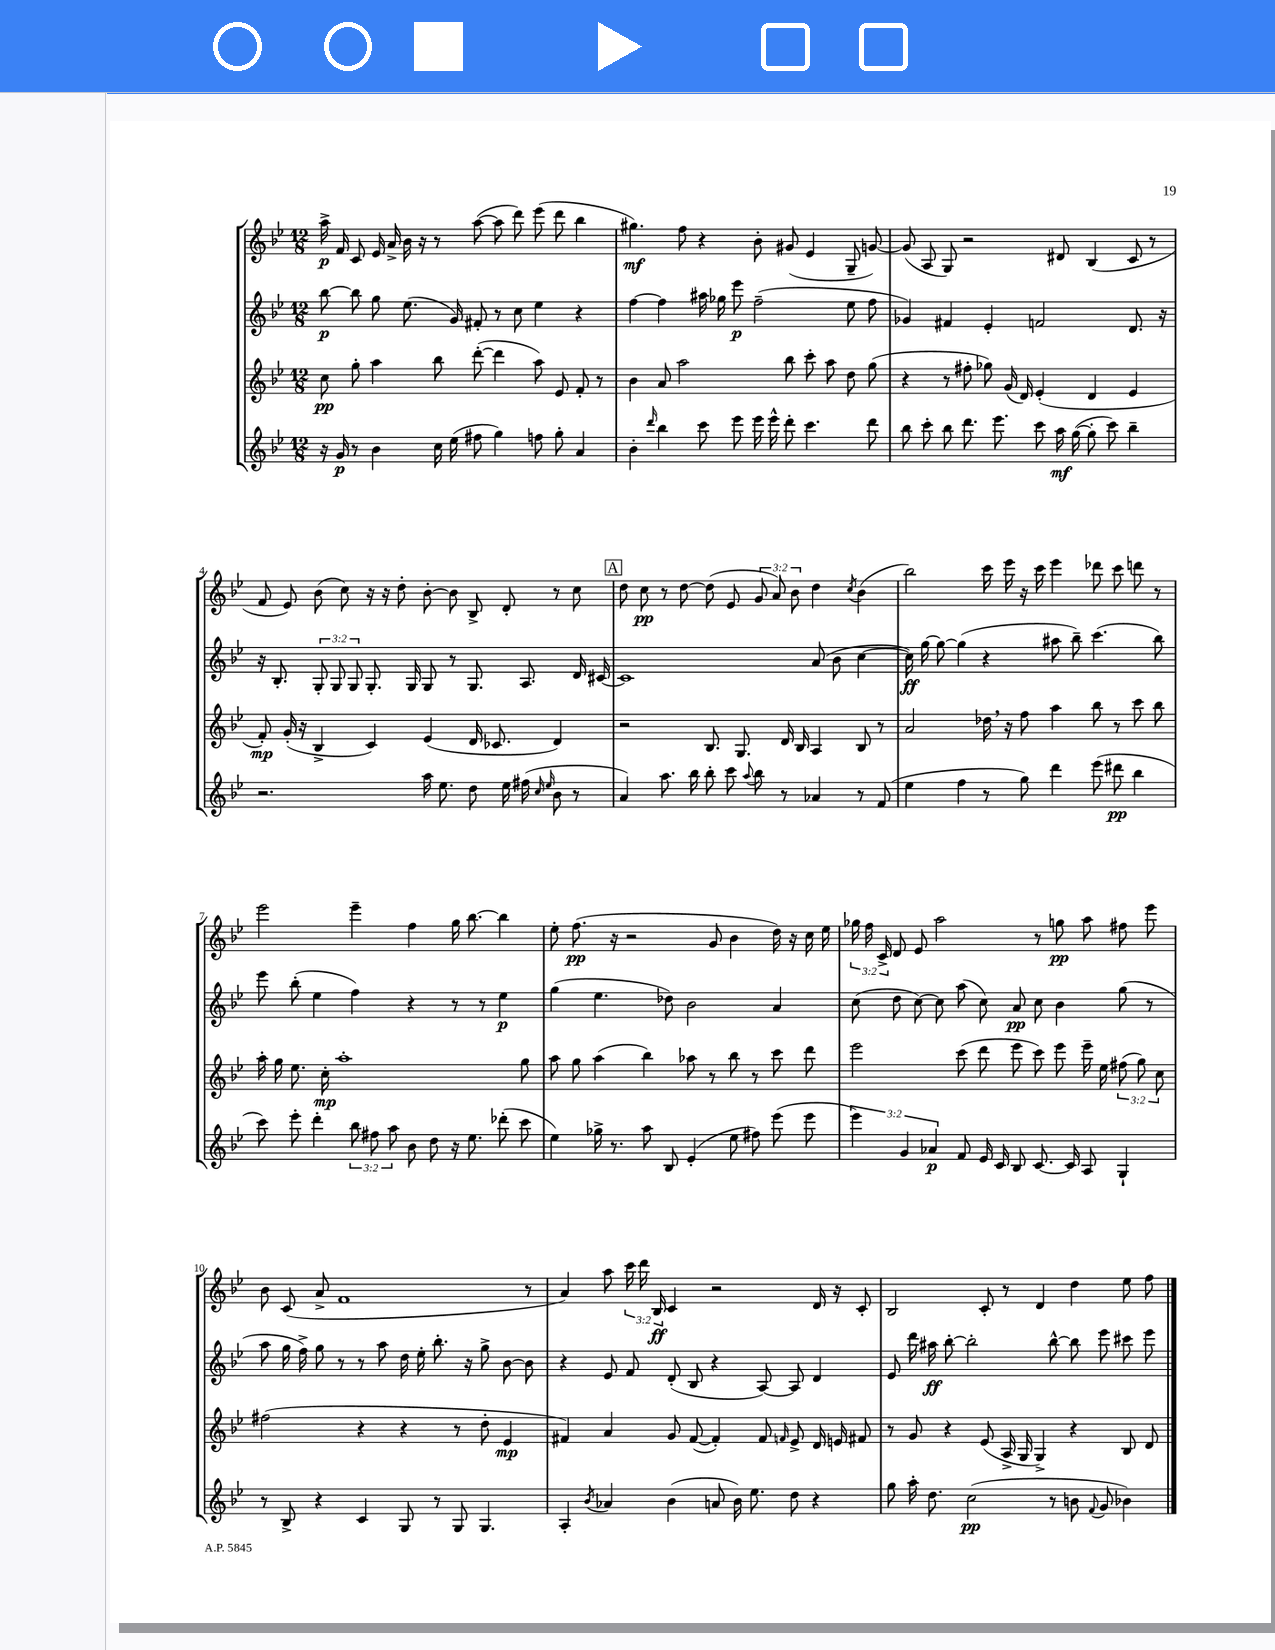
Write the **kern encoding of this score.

**kern	**kern	**kern	**kern
*staff4	*staff3	*staff2	*staff1
*clefG2	*clefG2	*clefG2	*clefG2
*k[b-e-]	*k[b-e-]	*k[b-e-]	*k[b-e-]
*M12/8	*M12/8	*M12/8	*M12/8
16r	8cc	[8bb-	16aa^
16g	.	.	16f
8r	8gg'	8bb-]	8c
4b-	4aa	8gg	16e-
.	.	.	16a^
.	.	(8.ee-	16b-
.	.	.	16r
16cc	8bb-	.	8r
(16ee-	.	16g)	.
8ff#	([8ddd'	8f#'	([8aa
4gg)	4ddd]	8r	8aa]
.	.	8cc	8ddd)
8ff	8aa)	4ee-	(8eee-
8gg'	8e-	.	8ddd
4a	8f'	4r	4bb-
.	8r	.	.
=	=	=	=
4b-'	4b-	[4ff	4.gg#)
16qqddd	.	.	.
4bb-	8a	4ff]	.
.	2aa	.	8ff
8ccc	.	16aa#	4r
.	.	16gg-	.
8eee-	.	8eee-	.
16eee-	.	(2ff~	8b-'
16eee-^^	.	.	.
8ddd'	8bb-	.	(8g#
4.ccc	8ccc'	.	4e-
.	8aa	.	.
.	8dd	8ee-	8G~
8ddd	(8gg	8ff	[8g)
=	=	=	=
8bb-	4r	4g-)	(8g]
8ccc'	.	.	8A
8bb-	8r	4f#	8G)
8.ddd	8ff#'	.	2r
.	8gg-)	4e-'	.
8.eee-	.	.	.
.	(16g	.	.
.	16d)	.	.
8ccc	(4e-'	2f	.
16aa	.	.	8d#
([16gg	.	.	.
8gg']	4d	.	(4B-
8ccc)	.	.	.
4bb-~	4e-	8.d	8c
.	.	.	8r
.	.	16r	.
=	=	=	=
2.r	8f')	16r	8f
.	.	8.B-'	.
.	(16g'	.	8e-)
.	16r	.	.
.	4B-^	12G'	(8b-
.	.	12G	.
.	.	.	8cc)
.	.	12G	.
.	4c)	8.G'	16r
.	.	.	16r
.	.	.	8dd'
.	.	16G	.
16aa	(4e-	8G	[8b-'
8.ee-	.	.	.
.	.	8r	8b-]
8dd	16d	8.G	8B-^
.	8.c-	.	.
16ee-	.	.	8d'
(16ff#	.	8.A	.
16qqcc	.	.	.
16qqee-	.	.	.
8b-	4d)	.	8r
8r	.	16d	8cc
.	.	[16c#	.
=	=	=	=
4a)	2r	1c#]	8dd
.	.	.	8cc
8.aa	.	.	8r
.	.	.	[8dd
16bb-	.	.	.
8bb-'	8.B-	.	(8dd]
8ccc	.	.	8e-
.	8.G	.	.
8qqaa	.	.	.
8bb-	.	.	12g
.	.	.	12a)
8r	16d	.	.
.	.	.	12b-
.	16B-	.	.
4a-	4A	(8a	4dd
.	.	8b-	.
.	.	.	8qcc
8r	8B-	[4cc	(4b-
(8f	8r	.	.
=	=	=	=
4ee-	2a	16cc])	2bb-)
.	.	[16gg	.
.	.	8gg_	.
4ff	.	(4gg]	.
8r	16dd-	4r	16ccc
.	16r	.	16eee-
8gg)	8ff	.	16r
.	.	.	16ccc
4ddd	4aa	8aa#	4eee-
.	.	8bb-~)	.
(8eee-	8bb-	(4.ccc	8ddd-
8ddd#	8r	.	8ccc
4bb-	8ccc	.	8ddd
.	8bb-	8bb-)	8r
=	=	=	=
8ccc)	16aa'	8eee-	2eee-
.	16gg	.	.
8eee-'	8.ee-	(8bb-'	.
4ddd'	.	4ee-	.
.	16cc'	.	.
.	1aa'	.	.
12bb-	.	4ff)	4eee-~
12ff#	.	.	.
12aa	.	.	.
8b-	.	4r	4ff
8dd	.	.	.
16r	.	8r	16gg
8.ee-	.	.	[8.bb-
.	.	8r	.
(8ddd-'	.	4ee-	4bb-]
8ccc	8gg	.	.
=	=	=	=
4ee-)	8aa	(4gg	8ee-'
.	8gg	.	(8.ff
16gg-^	(4aa	4.ee-	.
8.r	.	.	16r
.	.	.	2r
8aa	4bb-)	.	.
8B-	.	8dd-)	.
(4e-'	8aa-	2b-	.
.	8r	.	8g
8ee-	8bb-	.	4b-
8ff#)	8r	.	.
(8eee-	8ccc	4a	16dd)
.	.	.	16r
8eee-	8ddd	.	16cc
.	.	.	16ee-
=	=	=	=
6eee-)	2eee-	(8cc	24gg-
.	.	.	24ff
.	.	.	24c^
.	.	8dd	8d
6g	.	.	.
.	.	[8cc)	8e-
6a-	.	.	.
.	.	8cc]	2aa
8f	(8ccc	(8aa	.
16e-	8ddd	8cc)	.
16c	.	.	.
8B-	8eee-	8a	.
[8.c	8ccc)	8cc	8r
.	8eee-	4b-	8gg
16c]	.	.	.
8A	16eee-~	.	8aa
.	16ee-	.	.
4G`	(12ff#	(8gg	8ff#
.	12gg)	.	.
.	.	8r	8eee-
.	12cc	.	.
=	=	=	=
8r	(2ff#	8aa	8b-
8B-^	.	16gg	(8c
.	.	16ff^)	.
4r	.	8gg	8a^
.	.	8r	1f
4c	4r	8r	.
.	.	8aa	.
8G	4r	16dd	.
.	.	16ee-'	.
8r	.	8.bb-'	.
8G	8r	.	.
.	.	16r	.
4.G	8dd'	8gg^	.
.	4e-	[8b-	.
.	.	8b-]	8r
=	=	=	=
4A'	4f#)	4r	4a)
8qb-	.	.	.
4a-	4a	8e-	8aa
.	.	8f	24ccc
.	.	.	24ddd
.	.	.	24B-
(4b-	8g	(8d'	4c
.	([8f#	8B-	.
8a	4f#'])	4r	2r
16b-)	.	.	.
8.ee-	.	.	.
.	8f#	[8A)	.
.	16qqf	.	.
8dd	8e-^	8A]	.
4r	16d	4d	16d
.	16e	.	16r
.	8f#	.	8c'
=	=	=	=
8gg	8r	8e-	2B-
16aa'	8g	16ddd	.
8.dd	.	16aa#	.
.	4r	[8bb-'	.
(2cc	.	2bb-']	.
.	(8e-	.	8c'
.	16A^	.	8r
.	16G	.	.
.	4G^)	.	4d
8r	.	[8bb-^^	.
8b	4r	8bb-]	4dd
8qqf	.	.	.
8g	.	8eee-	.
4b-)	8B-	8ccc#	8ee-
.	8d	8eee-	8ff
==	==	==	==
*-	*-	*-	*-
